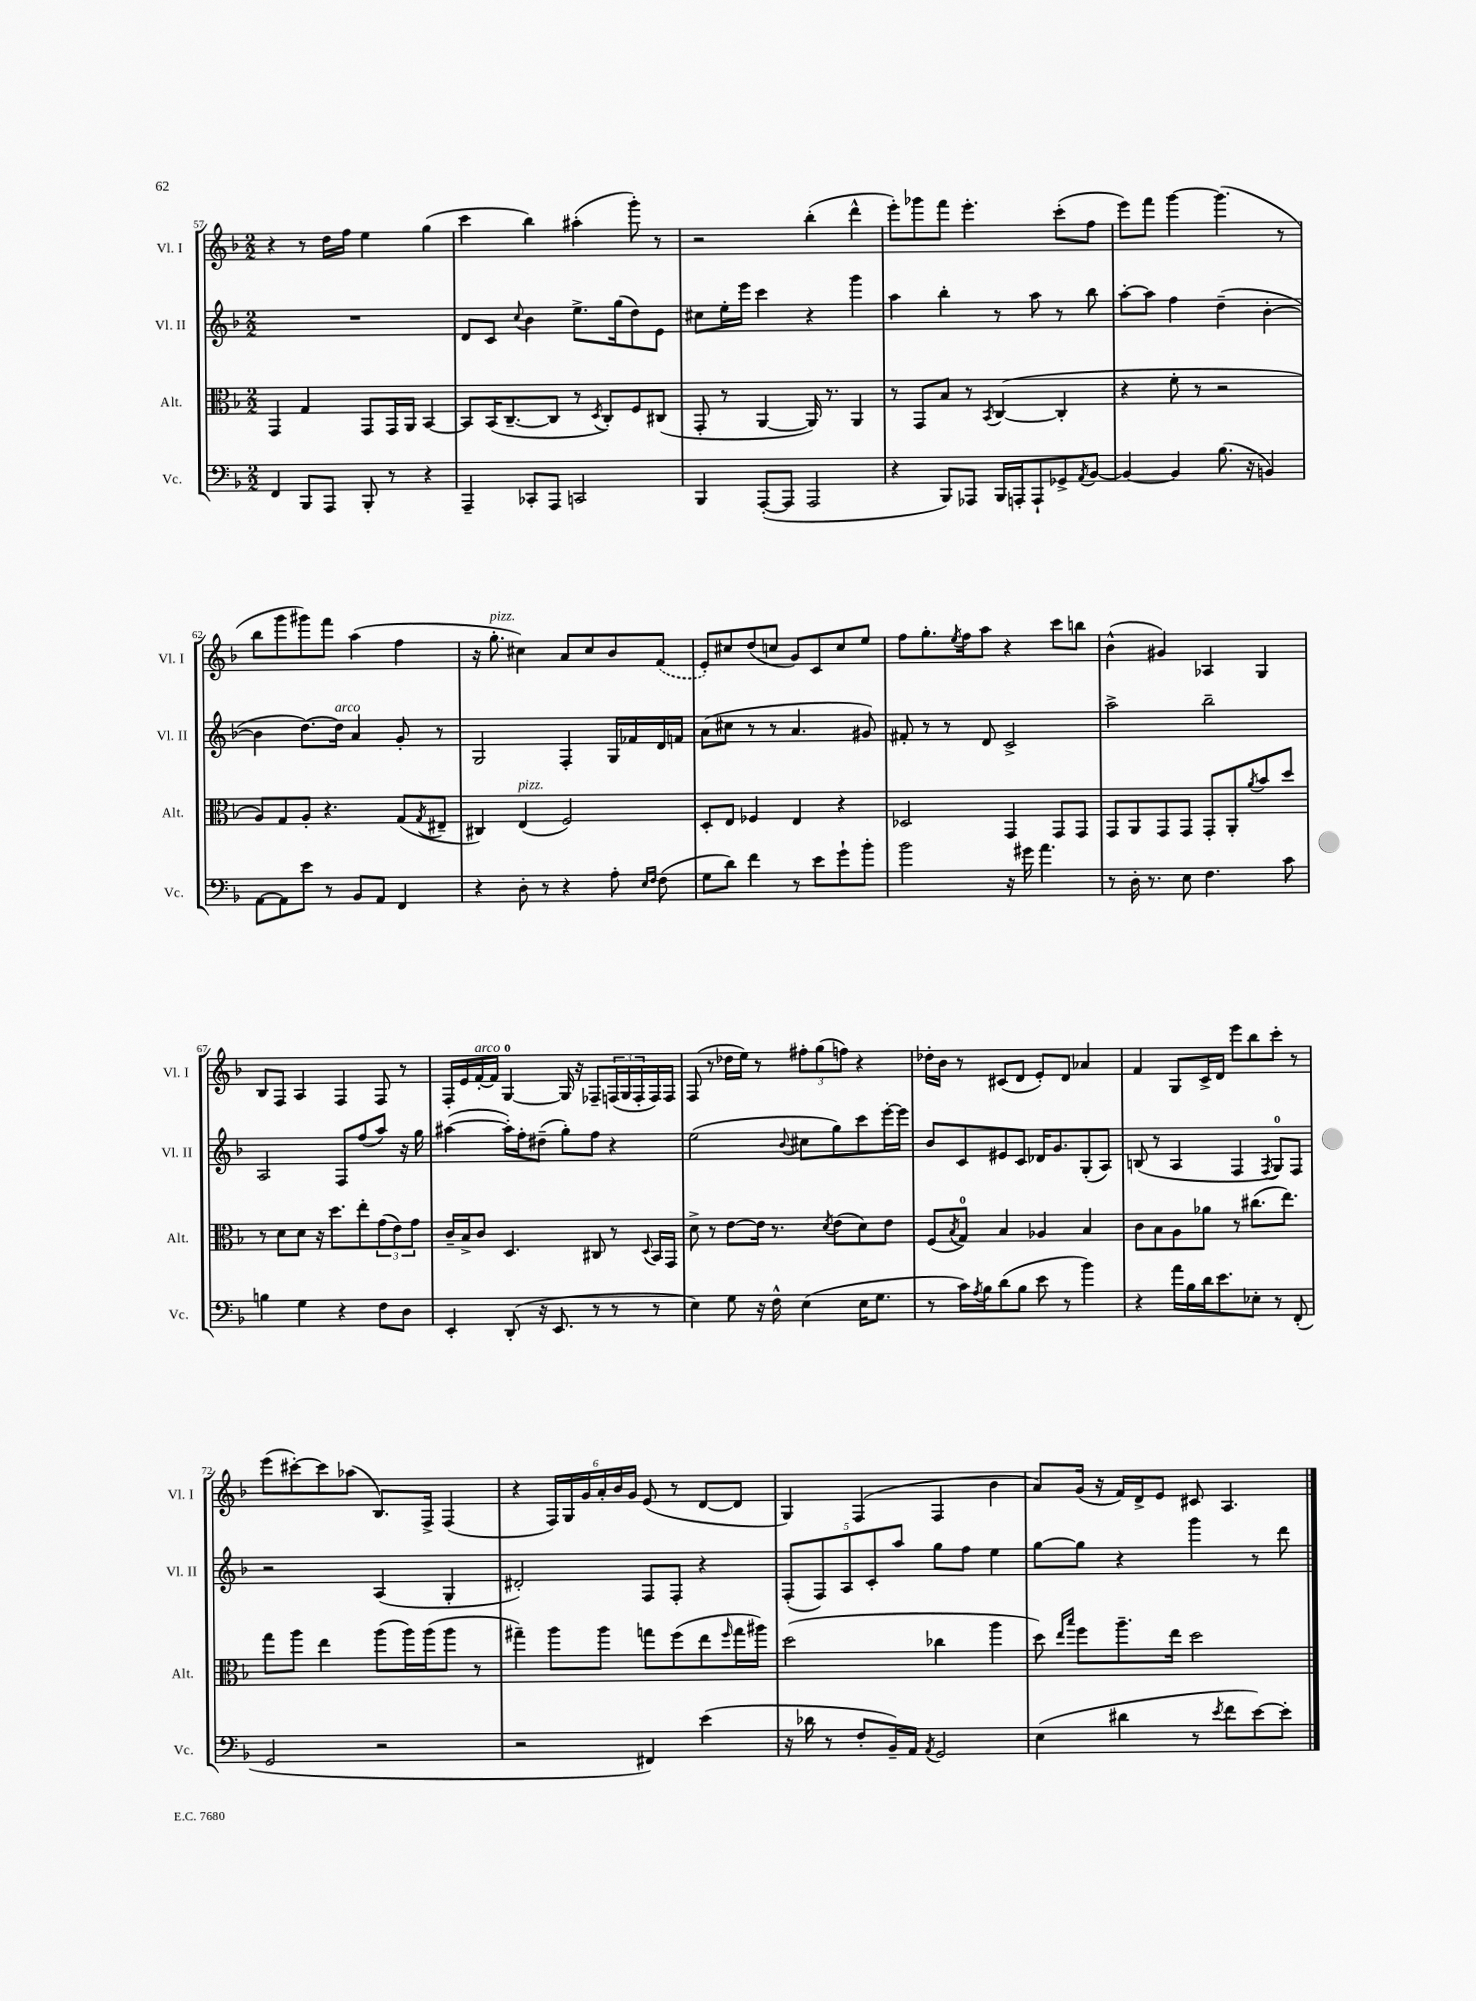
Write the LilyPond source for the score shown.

<<
\new StaffGroup <<
\new Staff = "s0" \with { instrumentName = "Vl. I" shortInstrumentName = "Vl. I" } {
    \clef treble \key f \major \numericTimeSignature \time 2/2
    r4 r8 d''16 f''16 e''4 g''4( |
    c'''4 bes''4) ais''4-.( g'''8-.) r8 |
    r2 bes''4-.( d'''4-^ |
    e'''8-.) ges'''8 f'''8 e'''4.-. c'''8-.( f''8 |
    e'''8) f'''8 g'''4~ g'''4.( r8 |
    bes''8 g'''8 gis'''8) f'''8 a''4( f''4 |
    r16 g''8.-.^\markup { \italic "pizz." } cis''4) a'8 cis''8 bes'8 \once \slurDashed f'8( |
    e'8-.) cis''8 d''8( c''8 g'8) c'8 c''8 e''8 |
    f''8 g''8.-. \acciaccatura { e''8 } f''16 a''8 r4 c'''8 b''8 |
    bes'4-^( gis'4) aes4 g4 |
    bes8 f8 a4 f4 f8 r8 |
    f16-. e'16 f'16~-.^\markup { \italic "arco" } f'16 g4-0~ g16 r16 fes8-- \tuplet 3/2 { f16( g16 f16-. } f16) f16 |
    f8( r8 des''16 e''16) r8 \tuplet 3/2 { fis''8-. g''8( f''8) } r4 |
    des''16-. bes'16 r8 cis'8( d'8 e'8-.) d'8 aes'4 |
    f'4 g8 c'16-> d'16 e'''8 bes''8 c'''8-. r8 |
    e'''8( cis'''8~-.) cis'''8 aes''8( bes8.) f16-> f4( |
    r4 \tuplet 6/4 { f16) g16 g'16 a'16-. bes'16 g'16 } e'8( r8 d'8~ d'8 |
    g4) f4( f4 bes'4 |
    a'8) g'16( r16 f'16) d'16-> e'8 cis'8 a4. \bar "|." |
}
\new Staff = "s1" \with { instrumentName = "Vl. II" shortInstrumentName = "Vl. II" } {
    \clef treble \key f \major \numericTimeSignature \time 2/2
    R1 |
    d'8 c'8 \appoggiatura { c''8 } bes'4 e''8.-> g''16( d''8) e'8 |
    cis''8 e''16-. e'''16 c'''4 r4 g'''4 |
    a''4 bes''4-. r8 a''8 r8 bes''8 |
    a''8~-. a''8 f''4 d''4--( bes'4~-. |
    bes'4 d''8.~) d''16^\markup { \italic "arco" } a'4 g'8-. r8 |
    g2 f4-. g16 fes'16 d'16 f'16 |
    a'8( cis''8 r8 r8 a'4. gis'8) |
    fis'8-. r8 r8 d'8 c'2-> |
    a''2-> bes''2-- |
    a2 f8 f''8( a''8) r16 g''16 |
    ais''4~( ais''16-.) f''16-. dis''8--( g''8-.) f''8 r4 |
    e''2( \appoggiatura { bes'8 } cis''8 g''8) c'''8 e'''16~-. e'''16 |
    bes'8 c'8 eis'8 c'8 des'16 g'8. g8-.( a8) |
    b8( r8 a4 f4 \acciaccatura { f8 } g8-0) f8 |
    r2 a4( g4-. |
    dis'2-.) f8 f8-. r4 |
    \tuplet 5/4 { f8-.( f8) a8 c'8-. a''8 } g''8 f''8 e''4 |
    g''8~ g''8 r4 g'''4 r8 d'''8 \bar "|." |
}
\new Staff = "s2" \with { instrumentName = "Alt." shortInstrumentName = "Alt." } {
    \clef alto \key f \major \numericTimeSignature \time 2/2
    g,4 g4 g,8 g,16 a,16 bes,4~ |
    bes,8 bes,16( c8.~-- c8 r8 \acciaccatura { d8 } c8-.) f8 cis8( |
    g,8-. r8 a,4~ a,16) r8. a,4 |
    r8 g,8 bes8 r8 \acciaccatura { bes,8 } c4~( c4-. |
    r4 f'8-. r8 r2 |
    a8) g8 a8-. r4. g8( \acciaccatura { g8 } eis8-- |
    cis4) e4^\markup { \italic "pizz." }( f2) |
    d8-. e8 fes4 e4 r4 |
    des2 g,4 g,8 g,8 |
    g,8 a,8 g,8 g,8 g,8-. a,8-. \acciaccatura { a'8 } bes'8 d''8 |
    r8 d'8 d'8 r16 d''8. e''8-. \tuplet 3/2 { g'8( e'8) g'8 } |
    c'16-- bes16-> c'8 d4. cis8 r8 \appoggiatura { d8 } bes,16 g,16 |
    d'8-> r8 e'8~ e'16 r8. \acciaccatura { d'8 } e'8( d'8) e'8 |
    f8( \acciaccatura { bes8 } g8-0) bes4 aes4 bes4 |
    c'8 bes8 a8 aes'8 r8 cis''8.( e''8.) |
    g''8 a''8 e''4 a''8( a''16) a''16( a''8 r8 |
    gis''4--) a''8 a''8 g''8 f''8( e''8 \grace { f''16 } g''16 ais''16) |
    d''2( ces''4 a''4 |
    d''8) \grace { e''16 bes''16 } f''8 a''8.-- e''16 d''2 \bar "|." |
}
\new Staff = "s3" \with { instrumentName = "Vc." shortInstrumentName = "Vc." } {
    \clef bass \key f \major \numericTimeSignature \time 2/2
    f,4 bes,,8 a,,8 bes,,8-. r8 r4 |
    a,,4-- ces,8-. a,,8 c,2 |
    bes,,4 a,,8~-.( a,,8 a,,2 |
    r4 bes,,8) aes,,8 bes,,16 a,,16-. a,,8-! ges,8-> \acciaccatura { a,8 } bes,8~ |
    bes,4~ bes,4 bes8.( r16 b,4) |
    a,8~ a,8 e'8 r8 bes,8 a,8 f,4 |
    r4 d8-. r8 r4 a8-. \grace { e16 f16 } f8( |
    g8 d'8) f'4 r8 e'8 g'8-! bes'8-. |
    bes'2 r16 gis'16 a'4. |
    r8 d16-. r8. e8 f4. c'8 |
    b4 g4 r4 f8 d8 |
    e,4-. d,8-.( r16 e,8. r8 r8 r8 |
    e4) g8 r16 f16-^ e4( e16 g8. |
    r8 c'16) \acciaccatura { a8 } bes16 d'8( bes8 e'8 r8 bes'4) |
    r4 a'16 bes16 d'16 e'8. ees8-. r8 f,8-.( |
    g,2 r2 |
    r2 fis,4) e'4( |
    r16 des'16 r8 f8-. bes,16--) a,16 \acciaccatura { a,8 } g,2 |
    e4( dis'4 r8 \acciaccatura { e'8 } f'8 e'8~) e'8-. \bar "|." |
}
>>
>>
\layout { \context { \Score currentBarNumber = #57 } }
